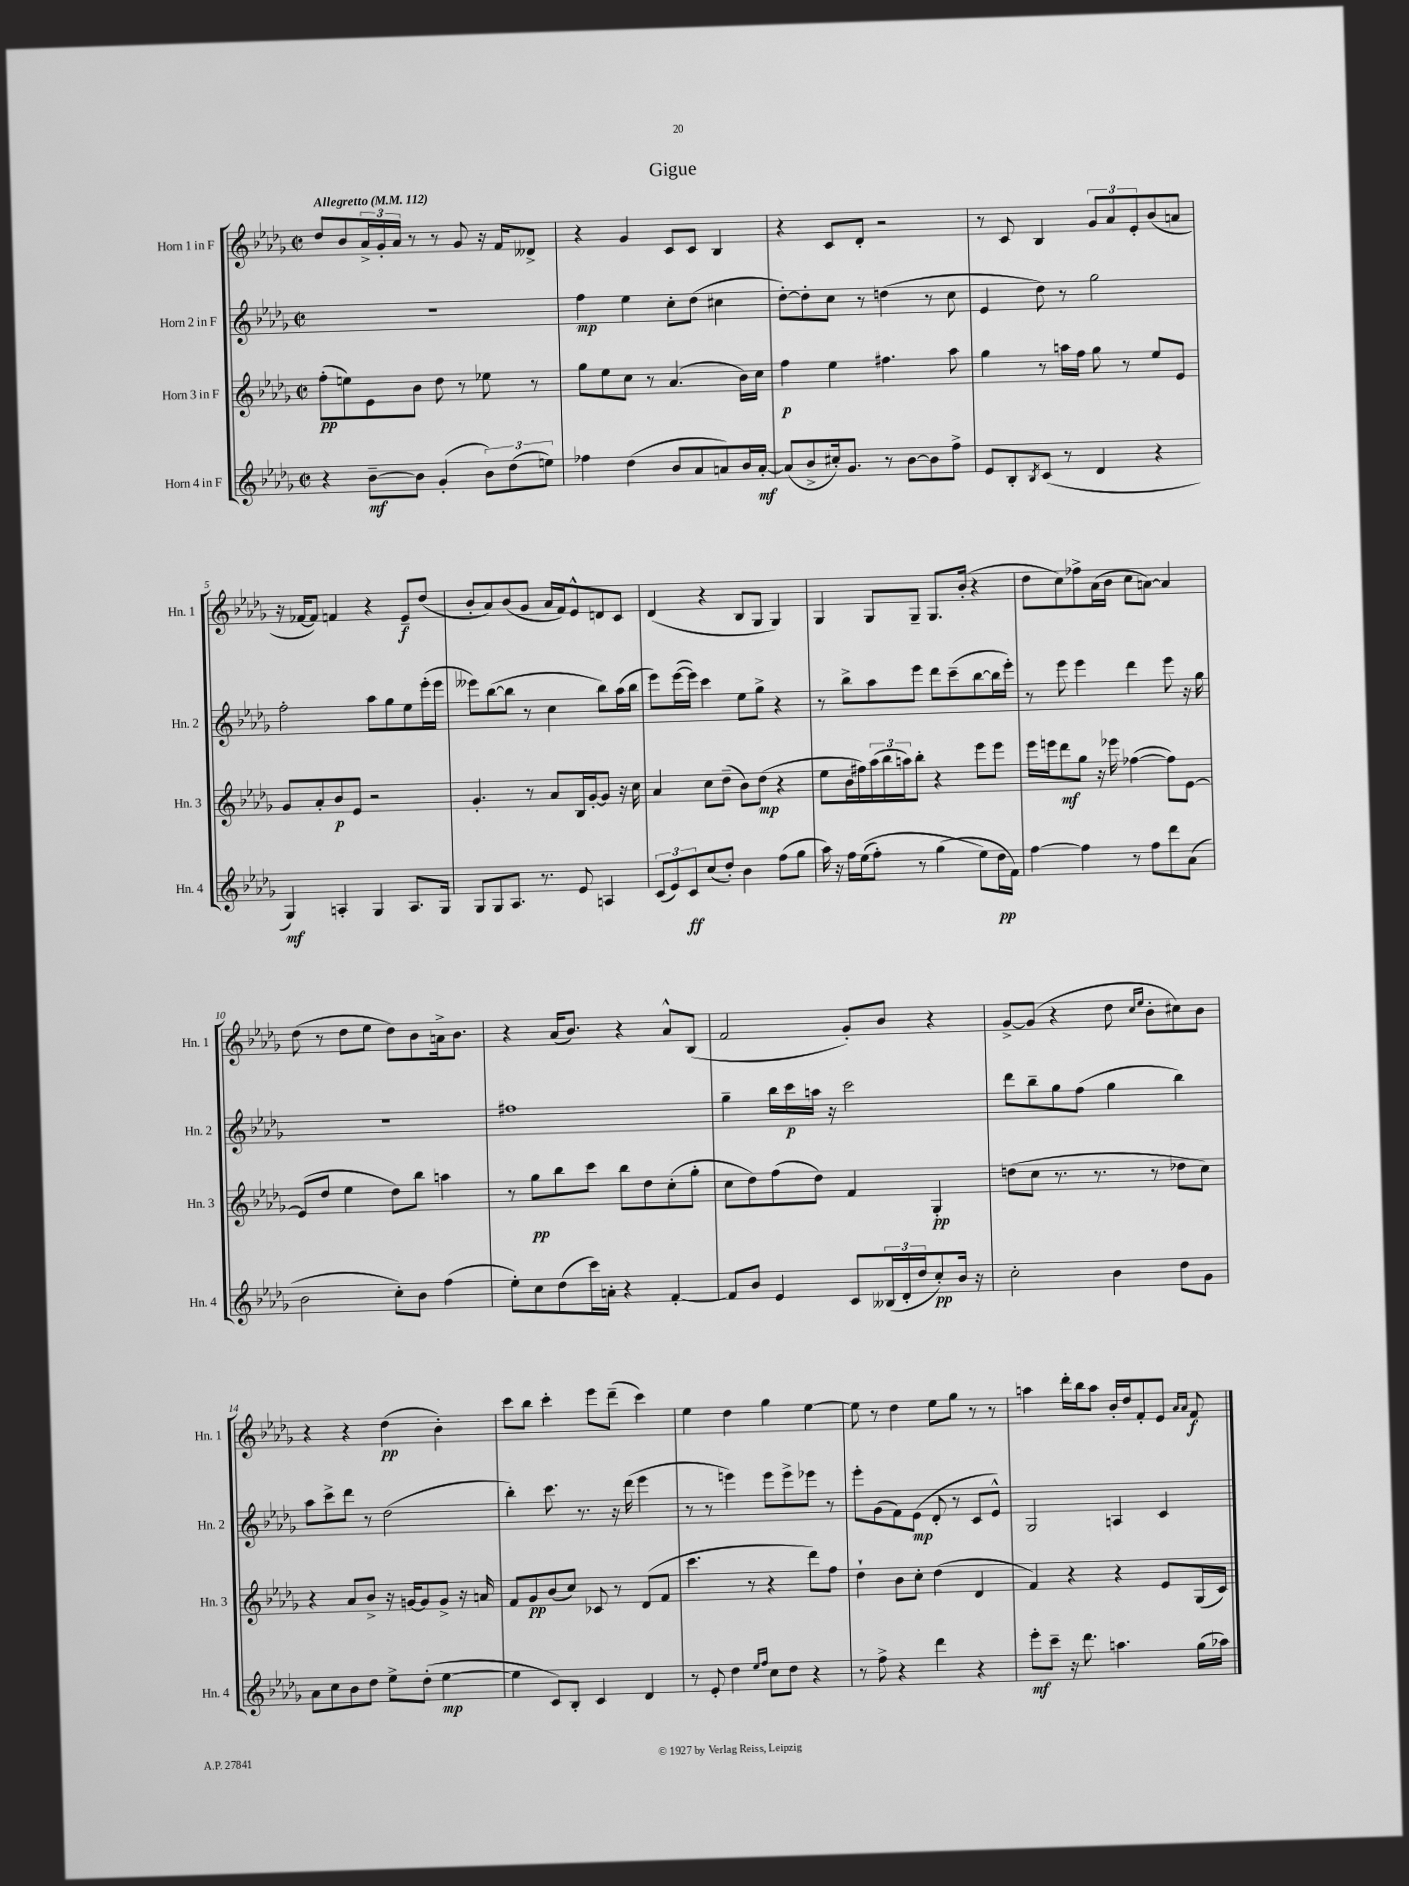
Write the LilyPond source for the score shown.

\header { title = "Gigue" }
<<
\new StaffGroup <<
\new Staff = "s0" \with { instrumentName = "Horn 1 in F" shortInstrumentName = "Hn. 1" } {
    \clef treble \key des \major \defaultTimeSignature \time 2/2 \tempo "Allegretto" 4 = 112
    des''8 bes'8 \tuplet 3/2 { aes'16-> ges'16-. aes'16 } r8 r8 ges'8 r16 f'16 deses'8-> |
    r4 ges'4 c'8 c'8 bes4 |
    r4 c'8 des'8-. r2 |
    r8 c'8 bes4 \tuplet 3/2 { ges'8 aes'8 ees'8-. } bes'8( a'8 |
    r16 fes'16~ fes'8) f'4 r4 ees'8--\f des''8( |
    bes'8-. aes'8) bes'8( ges'8 aes'16 f'16) ees'8-^ d'8 c'8 |
    des'4( r4 bes8 ges8 ges4) |
    ges4 ges8 ges8-- ges8. bes'16-.( r4 |
    des''8 c''8) fes''8-> aes'16( bes'16 c''8 a'8~) a'4 |
    des''8( r8 des''8 ees''8 des''8) bes'8 a'16-> bes'8. |
    r4 aes'16( bes'8.) r4 aes'8-^ bes8( |
    f'2 ges'8-.) bes'8 r4 |
    ges'8~-> ges'8( r4 des''8 \grace { c''16 ees''16 } bes'8-. cis''8) bes'8 |
    r4 r4 des''4\pp( bes'4-.) |
    c'''8 bes''8 c'''4-. ees'''8 des'''8--( c'''4) |
    ees''4 des''4 ges''4 ees''4~ |
    ees''8 r8 des''4 ees''8 ges''8 r8 r8 |
    a''4 des'''16-. bes''16 a''8 bes'16-. des''16 f'8-. ees'8 \grace { aes'16 aes'16 } f'8\f \bar "|." |
}
\new Staff = "s1" \with { instrumentName = "Horn 2 in F" shortInstrumentName = "Hn. 2" } {
    \clef treble \key des \major \defaultTimeSignature \time 2/2
    R1 |
    f''4\mp ees''4 c''8-. des''8( cis''4 |
    des''8~-.) des''8-. c''8 r8 d''4( r8 c''8 |
    ees'4 des''8) r8 ges''2 |
    f''2-. aes''8 ges''8 ees''8 ees'''16-.( ees'''16 |
    eeses'''8) bes''8~( bes''8 r8 c''4 bes''8) aes''16( bes''16 |
    ees'''8) ees'''16~( ees'''16) c'''4 ees''8 ges''8-> r4 |
    r8 bes''8-> aes''8 ees'''8 des'''8 c'''8--( bes''8~ bes''16 ees'''16-.) |
    r8 ees'''8 ees'''4 des'''4 ees'''8 r16 ges''16 |
    R1 |
    fis''1 |
    ges''4-- bes''16 c'''16\p a''16 r16 c'''2 |
    des'''8 bes''8-- ges''8 f''8( ges''4 bes''4) |
    aes''8 c'''8-> des'''8 r8 des''2( |
    bes''4-.) c'''8. r8. r16 des'''16( ees'''4 |
    r8 r8 e'''4) e'''8 e'''8-> ees'''8 r8 |
    ees'''8-. ges'8( f'8) ees'8\mp( des'8-. r8 c'8 ees'8-^) |
    ges2 a4 c'4 \bar "|." |
}
\new Staff = "s2" \with { instrumentName = "Horn 3 in F" shortInstrumentName = "Hn. 3" } {
    \clef treble \key des \major \defaultTimeSignature \time 2/2
    f''8-.\pp( e''8) ees'8 bes'8 des''8 r8 ees''8 r8 |
    ges''8 ees''8 c''8 r8 aes'4.( bes'16) c''16 |
    f''4\p ees''4 fis''4. aes''8 |
    ges''4 r8 a''16 f''16 ges''8 r8 ees''8 ees'8 |
    ges'8 aes'8-. bes'8\p ees'8 r2 |
    ges'4.-. r8 aes'8 bes16 ges'16~-. ges'8 r16 c''16 |
    aes'4 c''8 des''8--( bes'8) des''8\mp( r4 |
    ees''8 bes'16 fis''16) \tuplet 3/2 { aes''16( bes''16 a''16) } bes''8-. r4 ees'''8 ees'''8 |
    ees'''16 e'''16 des'''8\mf ges''8 r16 ees'''16 fes''4~( fes''8) ees'8~ |
    ees'8( des''8 ees''4 des''8) bes''8 a''4 |
    r8 ges''8\pp bes''8 c'''8 bes''8 des''8 c''8-.( ges''8-. |
    c''8 des''8) f''8( des''8) f'4 ges4-.\pp |
    d''8( c''8 r8. r8. r8 des''8 c''8) |
    r4 aes'8 bes'8-> r16 g'16~ g'8 g'8-> r16 a'16 |
    f'8 ges'8\pp bes'8( c''8) ces'8 r8 des'8( f'8 |
    c'''4. r8 r4 des'''8) f''8 |
    des''4-! bes'8 c''8-. des''4( des'4 |
    f'4) r4 r4 ees'8 ges16( c'16) \bar "|." |
}
\new Staff = "s3" \with { instrumentName = "Horn 4 in F" shortInstrumentName = "Hn. 4" } {
    \clef treble \key des \major \defaultTimeSignature \time 2/2
    r4 bes'8~--\mf bes'8 ges'4-.( \tuplet 3/2 { bes'8) des''8( e''8) } |
    fes''4 des''4( bes'8 aes'8 a'8) bes'16 a'16~-.\mf |
    a'8( bes'8-> cis''16-.) ges'8. r8 bes'8~ bes'8 f''8-> |
    ees'8 bes8-. \acciaccatura { bes8 } c'8( r8 des'4 r4 |
    ges4\mf) a4-. ges4 a8. ges16 |
    ges8 ges8 aes8. r8. ees'8 a4 |
    \tuplet 3/2 { c'8( ees'8) c'8\ff } c''8( des''8-.) bes'4 f''8( ges''8 |
    aes''16) r16 f''16 ees''16(\( f''8-.) r8 ges''4( ees''8\) des''16\pp f'16) |
    f''4~ f''4 r8 f''8 des'''8 aes'8( |
    bes'2 c''8-.) bes'8 f''4( |
    ees''8-.) c''8 des''8( c'''16) a'16-. r4 f'4~-. |
    f'8 bes'8 ees'4 c'8 \tuplet 3/2 { beses16( des'16-. des''16 } c''8-.\pp) bes'16 r16 |
    c''2-. bes'4 des''8 ges'8 |
    aes'8 c''8 bes'8 des''8 ees''8-> des''8-.( ees''4~\mp |
    ees''4 c'8) bes8-. c'4 des'4 |
    r8 ees'8-. des''4 \grace { ees''16 f''16 } c''8 des''8 r4 |
    r8 f''8-> r4 des'''4 r4 |
    ees'''8-.\mf c'''8-- r16 des'''8. a''4. ges''16( aes''16) \bar "|." |
}
>>
>>
